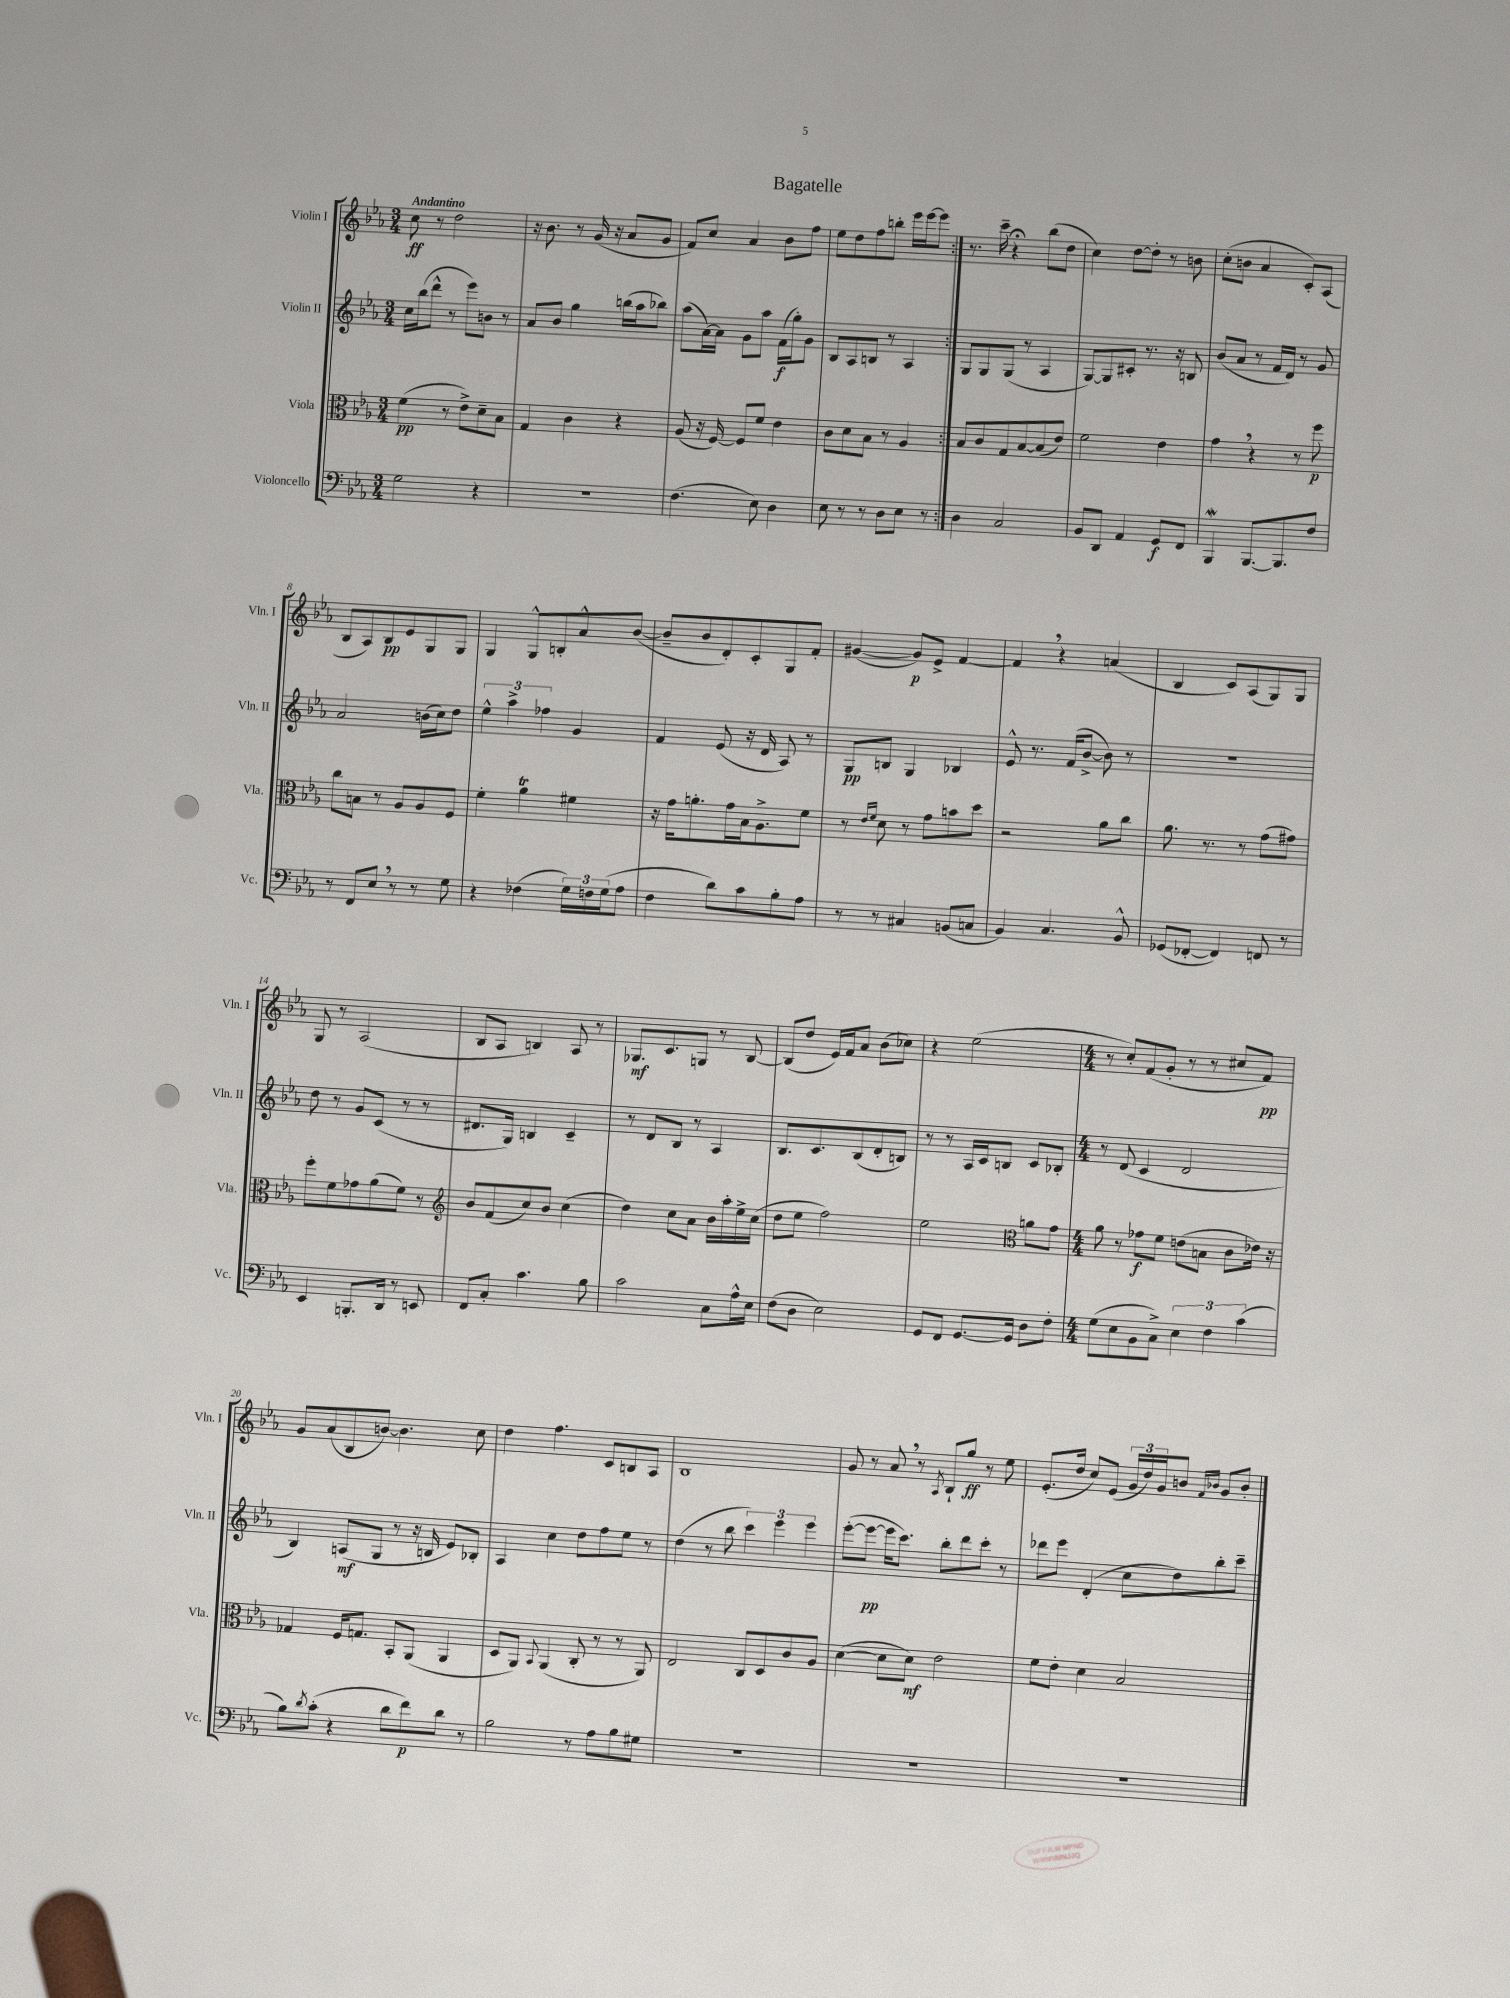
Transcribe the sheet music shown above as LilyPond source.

\header { title = "Bagatelle" }
<<
\new StaffGroup <<
\new Staff = "s0" \with { instrumentName = "Violin I" shortInstrumentName = "Vln. I" } {
    \clef treble \key ees \major \numericTimeSignature \time 3/4 \tempo "Andantino"
    \repeat volta 2 { c''8\ff r8 d''2 |
    r16 bes'8. r8 g'16( r16 aes'8 g'8 |
    f'8) c''8 aes'4 bes'8 f''8 |
    ees''8 d''8 f''8 b''8-. ees'''16 ees'''16~ ees'''8 | }
    r8. c'''16-- r4\fermata bes''8( d''8 |
    c''4) d''8~ d''8-. r8 b'8 |
    c''8-.( b'8 aes'4 c'8-.) aes8( |
    bes8 aes8) bes8\pp ees'8 g8 g8 |
    g4 g8-^ b8-. aes'8-^ bes'8~( |
    bes'8-- bes'8 d'8-.) c'8-. g8 f'8-. |
    gis'4~( gis'8\p) ees'8-> f'4~ |
    f'4 \breathe r4 a'4( |
    bes4 c'8) aes8( g8) g8 |
    g8 r8 aes2( |
    bes8 aes8 b4) aes8 r8 |
    ges8.\mf c'8. g8 r8 bes8~ |
    bes8( d''8 ees'16) f'16 aes'8 bes'8( ces''8) |
    r4 ees''2( |
    \numericTimeSignature \time 4/4 r8 c''8-.) f'8( g'8-. r8 r8 cis''8 f'8\pp) |
    g'8 aes'8( bes8 b'8~) b'4. c''8 |
    d''4 f''4. c'8 b8 aes8 |
    bes1 |
    g'8 r8 aes'8 \breathe r8 \acciaccatura { aes8 } bes8-! g''8\ff r8 ees''8 |
    ees'8.-.( d''16 c''8) ees'8( \tuplet 3/2 { g'16 d''16) g'16 } b'8 \grace { f'16 bes'16 } g'8 bes'8-. \bar "|." |
}
\new Staff = "s1" \with { instrumentName = "Violin II" shortInstrumentName = "Vln. II" } {
    \clef treble \key ees \major \numericTimeSignature \time 3/4
    \repeat volta 2 { c''16 bes''16( d'''8-^ r8 ees'''8) b'8 r8 |
    aes'8 bes'8 g''4 b''16( aes''16 bes''8) |
    aes''8( aes'16~) aes'16 g'8 aes''8 f'16\f( g''16-.) g'8 |
    bes8 aes8 b8 r8 aes4 | }
    g8 g8 g8( r8 aes4 |
    g8~) g8 cis'8-. r8. r16 b8 |
    bes'8( aes'8 r8 f'16 d'16) r8 g'8 |
    aes'2 b'16( c''16) d''8 |
    \tuplet 3/2 { ees''4-^ aes''4-> fes''4 } g'4 |
    f'4 ees'8( r16 d'16 aes8) r8 |
    g8\pp b8 g4 bes4 |
    ees'8-^ r8. f'16( bes'8~-> bes'8) r8 |
    R2. |
    d''8 r8 g'8 c'8( r8 r8 |
    dis'8. g16) b4 c'4-- |
    r8 d'8 bes8 r8 aes4 |
    bes8. c'8. bes8( d'8-. b8) |
    r8 r8 aes16 c'16 b8 c'8 bes8-. |
    \numericTimeSignature \time 4/4 r8 d'8( c'4 d'2 |
    bes4) a8\mf( g8 r8 r16 b16 ees'8) bes8-. |
    aes4 c''4 d''8 f''8 ees''8 r8 |
    d''4( r8 bes''8 \tuplet 3/2 { c'''4) ees'''4 ees'''4 } |
    ees'''8~-.( ees'''8~\pp ees'''16 c'''8.) bes''8-. d'''8 c'''8-. r8 |
    des'''8 ees'''8 d'4-.( c''8 d''8) bes''8-. c'''8-- \bar "|." |
}
\new Staff = "s2" \with { instrumentName = "Viola" shortInstrumentName = "Vla." } {
    \clef alto \key ees \major \numericTimeSignature \time 3/4
    \repeat volta 2 { f'4\pp( r8 ees'8->) d'8-- bes8 |
    g4 c'4 r4 |
    aes8( r16 f16~) f8 f'8 ees'4 |
    c'8 d'8 bes8 r8 aes4 | }
    bes8 c'8 g8 bes8~ bes8( ees'8) |
    f'2 ees'4 |
    g'4 \breathe r4 r8 f''8\p |
    c''8 b8 r8 aes8 aes8 f8 |
    f'4-. aes'4\trill fis'4 |
    r16 g'16 a'8.-. g'16 bes16 aes8.-> f'8 |
    r8 \grace { ees'16 f'16 } d'8 r8 g'8 b'8 d''8 |
    r2 aes'8 c''8 |
    aes'8. r8. r8 g'8( gis'8) |
    f''8-. f'8 ges'8 aes'8( f'8) r8 |
    \clef treble bes'8 f'8( c''8) bes'8 c''4( |
    d''4) c''8 aes'8 bes'16 aes''16-. ees''16-> c''16( |
    d''8 ees''8 f''2) |
    ees''2 \clef alto a'8 g'8 |
    \numericTimeSignature \time 4/4 aes'8 r8 ges'8\f f'8 e'8( b8 c'8 ees'16) r16 |
    ges4 f16 g8. bes,8-. aes,8( aes,4 |
    d8 aes,8) \appoggiatura { bes,8 } aes,4( c8-. r8 r8 aes,8) |
    ees2 c8 d8 c'8 aes8 |
    d'4~( d'8 d'8\mf) ees'2 |
    f'8 ees'8-. d'4 bes2 \bar "|." |
}
\new Staff = "s3" \with { instrumentName = "Violoncello" shortInstrumentName = "Vc." } {
    \clef bass \key ees \major \numericTimeSignature \time 3/4
    \repeat volta 2 { g2 r4 |
    R2. |
    f4.( ees8) d4 |
    ees8 r8 r8 d8 ees8 r8 | }
    d4 c2 |
    bes,8 d,8 aes,4 g,8\f f,8 |
    bes,,4\mordent bes,,8.~ bes,,8. f8 |
    r8 f,8 ees8 \breathe r8 r8 g8 |
    r4 fes4( \tuplet 3/2 { g16) f16 g16( } aes8 |
    f4 d'8) c'8 bes8-. aes8 |
    r8 r8 cis4 b,8( c8 |
    bes,4) c4. bes,8-^ |
    ges,8( fes,8~-. fes,4) f,8 r8 |
    ees,4 b,,8.-. d,16 r8 e,8 |
    f,8 c8-. c'4. bes8 |
    c'2 c8 aes16-^ ees16 |
    f8( d8 ees2) |
    g,8 f,8 g,8.~ g,16 d8 f8-. |
    \numericTimeSignature \time 4/4 g8( ees8 bes,8 c8->) \tuplet 3/2 { ees4 f4 c'4( } |
    bes8) \acciaccatura { d'8 } c'8-.( r4 d'8 f'8\p) d'8 r8 |
    bes2 r8 aes8 bes8 gis8 |
    R1 |
    R1 |
    R1 \bar "|." |
}
>>
>>
